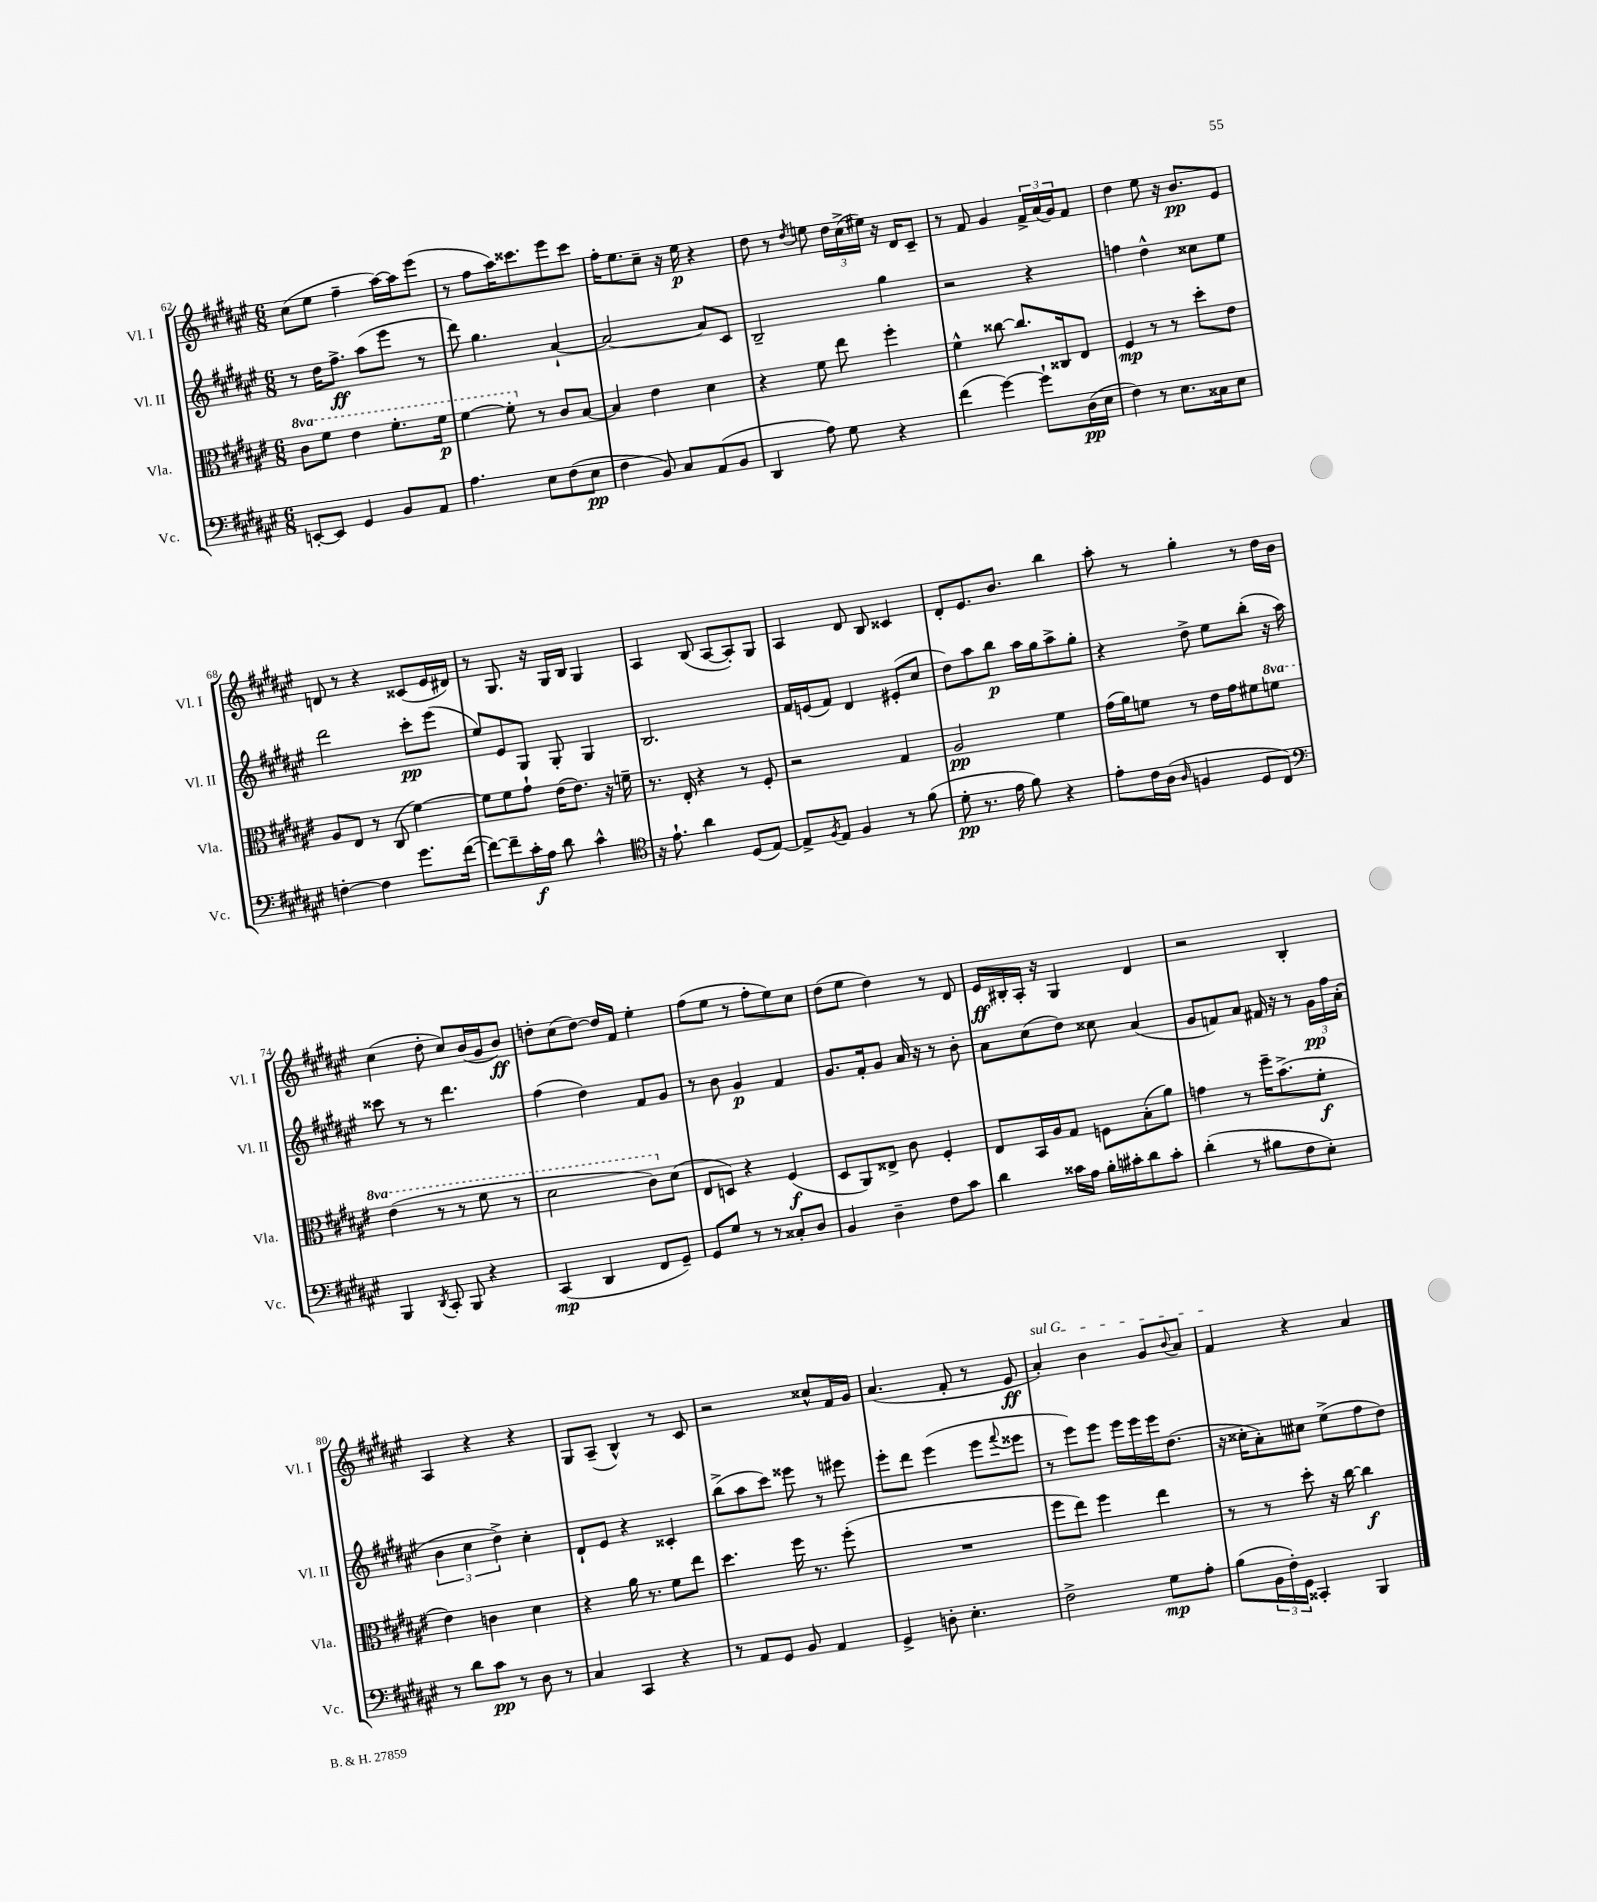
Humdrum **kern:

**kern	**dynam	**kern	**dynam	**kern	**dynam	**kern	**dynam
*part4	*part4	*part3	*part3	*part2	*part2	*part1	*part1
*staff4	*staff4	*staff3	*staff3	*staff2	*staff2	*staff1	*staff1
*I"Vc.	*	*I"Vla.	*	*I"Vl. II	*	*I"Vl. I	*
*I'Vc.	*	*I'Vla.	*	*I'Vl. II	*	*I'Vl. I	*
*clefF4	*	*clefC3	*	*clefG2	*	*clefG2	*
*k[f#c#g#d#a#e#]	*	*k[f#c#g#d#a#e#]	*	*k[f#c#g#d#a#e#]	*	*k[f#c#g#d#a#e#]	*
*M6/8	*	*M6/8	*	*M6/8	*	*M6/8	*
*	*	*8va	*	*	*	*	*
=62	=62	=62	=62	=62	=62	=62	=62
[8EEn'/L	.	8cc#\L	.	8r	.	(8cc#\L	.
8EE/J]	.	8ff#\J	.	16dd#\KL	.	8ee#\J	.
.	.	.	.	8.ff#^\J	ff	.	.
4GG#/	.	4ee#\	.	.	.	4ff#~\	.
.	.	.	.	(8aa#\L	.	.	.
8BB/L	.	8.ff#'\L	.	8eee#\J	.	[16aa#\LL)	.
.	.	.	.	.	.	16aa#\J]	.
8AA#/J	.	.	.	8r	.	(8eee#\J	.
.	.	16ff#\Jk	p	.	.	.	.
=63	=63	=63	=63	=63	=63	=63	=63
4.A#\	.	[4ff#\	.	8ddd#\)	.	8r	.
.	.	.	.	4.gg#\	.	8ff#\L	.
.	.	8ff#'\]	.	.	.	16aa#\K)	.
.	.	.	.	.	.	8.ccc##X\	.
*	*	*X8va	*	*	*	*	*
8E#\L	.	8r	.	.	.	.	.
(8F#\	.	8c#/L	.	[4a#`/	.	8eee#\	.
8E#\J	pp	[8B/J	.	.	.	8ccc##\J	.
=64	=64	=64	=64	=64	=64	=64	=64
4F#\	.	4B/]	.	2a#/_	.	16ff#'\KL	.
.	.	.	.	.	.	8.ee#\	.
8BB/)	.	4e#\	.	.	.	8cc#~\J	.
8C#/L	.	.	.	.	.	16r	.
.	.	.	.	.	.	16ee#\	p
(8AA#/	.	4d#\	.	8a#/L]	.	4r	.
8BB/J	.	.	.	8c#/J	.	.	.
=65	=65	=65	=65	=65	=65	=65	=65
4DD#/	.	4r	.	2B~/	.	8dd#\	.
.	.	.	.	.	.	8r	.
.	.	.	.	.	.	8qdd#/	.
8A#\)	.	8f#\	.	.	.	8een\	.
8G#\	.	8ee#\	.	.	.	24dd#\LL	.
.	.	.	.	.	.	(24cc#^\	.
.	.	.	.	.	.	24ee#X\JJ)	.
4r	.	4ff#'\	.	4gg#\	.	16r	.
.	.	.	.	.	.	16d#/KL	.
.	.	.	.	.	.	8c#~/J	.
=66	=66	=66	=66	=66	=66	=66	=66
(4f#\	.	4f#^^\	.	2r	.	8r	.
.	.	.	.	.	.	8f#/	.
[4g#\)	.	[8cc##X\	.	.	.	4g#/	.
.	.	8.cc##/L]	.	.	.	.	.
8g#`\L]	.	.	.	4r	.	24f#^/LL	.
.	.	.	.	.	.	(24a#/	.
.	.	16C##X/k	.	.	.	.	.
.	.	.	.	.	.	24g#/J)	.
(16D#\L	pp	8E#/J	.	.	.	8f#/J	.
16E#\JJ	.	.	.	.	.	.	.
=67	=67	=67	=67	=67	=67	=67	=67
4F#\)	.	4F#/	mp	4ffn\	.	4dd#\	.
8r	.	8r	.	4dd#^^\	.	8ee#\	.
8.E#\L	.	8r	.	.	.	16r	.
.	.	.	.	.	.	8.b/L	pp
.	.	8dd#'\L	.	8cc##X\L	.	.	.
16C##X\k	.	.	.	.	.	.	.
8E#\J	.	8e#\J	.	8ee#\J	.	8e#/J	.
!!LO:LB:g=z
=68	=68	=68	=68	=68	=68	=68	=68
[4Fn'\	.	8A#/L	.	2ddd#\	.	8dn/	.
.	.	8E#/J	.	.	.	8r	.
4F\]	.	8r	.	.	.	4r	.
.	.	(8C#/	.	.	.	.	.
8.g#\L	.	[4f#\)	.	8ccc#'\L	pp	(8c##X/L	.
.	.	.	.	(8eee#\J	.	16e#/L	.
([16f#\Jk	.	.	.	.	.	16d#X/JJ)	.
=69	=69	=69	=69	=69	=69	=69	=69
8f#\L_)	.	8f#\L]	.	8ee#/L)	.	8r	.
8f#~\]	.	8f#\	.	8e#/	.	8.G#/	.
16c#'\L	f	8g#`\J	.	8G#/J	.	.	.
16A#\JJ	.	.	.	.	.	16r	.
8d#\	.	(16e#\KL	.	8G#'/	.	16G#/LL	.
.	.	8.e#\J)	.	.	.	16B/JJ	.
4c#^^\	.	.	.	4G#/	.	4G#/	.
.	.	16r	.	.	.	.	.
.	.	16fn~\	.	.	.	.	.
=70	=70	=70	=70	=70	=70	=70	=70
*clefC4	*	*	*	*	*	*	*
16r	.	8.r	.	2.B/	.	4A#/	.
8.e#`\	.	.	.	.	.	.	.
.	.	16E#'/	.	.	.	.	.
4a#\	.	4r	.	.	.	(8B/	.
.	.	.	.	.	.	[8A#/L	.
(8D#/L	.	8r	.	.	.	8A#'/])	.
[8E#/J)	.	8F#'/	.	.	.	8G#/J	.
=71	=71	=71	=71	=71	=71	=71	=71
8E#^/L]	.	2r	.	16f#/LL	.	4A#/	.
.	.	.	.	(16en/J	.	.	.
8qF#/	.	.	.	.	.	.	.
8E#/J	.	.	.	8f#/J)	.	.	.
4F#/	.	.	.	4d#/	.	8d#/	.
.	.	.	.	.	.	8B/	.
8r	.	4G#/	.	(8e#X'/L	.	4c##X/	.
(8f#\	.	.	.	8cc#/J	.	.	.
=72	=72	=72	=72	=72	=72	=72	=72
8d#'\	pp	2A#/	pp	8dd#\L)	.	8d#'/L	.
8.r	.	.	.	8aa#\	.	8.e#/	.
.	.	.	.	8bb\J	p	.	.
16e#\	.	.	.	.	.	8.b/J	.
8f#\)	.	.	.	16aa#\LL	.	.	.
.	.	.	.	16gg#\J	.	.	.
4r	.	4f#\	.	8aa#^\	.	4bb\	.
.	.	.	.	8gg#'\J	.	.	.
=73	=73	=73	=73	=73	=73	=73	=73
8e#'\L	.	(16g#\LL	.	4r	.	8aa#'\	.
.	.	16a#\J)	.	.	.	.	.
16c#\L	.	8fn\J	.	.	.	8r	.
(16A#\JJ	.	.	.	.	.	.	.
16qqA#/	.	.	.	.	.	.	.
4Fn/	.	8r	.	8dd#^\	.	4gg#'\	.
.	.	16e#\LL	.	8ee#\L	.	.	.
.	.	16g#\J	.	.	.	.	.
8D#/L	.	8f#X\	.	(8bb'\J	.	8r	.
*	*	*8va	*	*	*	*	*
8C#/J)	.	8ffn\J	.	16r	.	16dd#\LL	.
.	.	.	.	16aa#\)	.	16b\JJ	.
!!LO:LB:g=z
=74	=74	=74	=74	=74	=74	=74	=74
*clefF4	*	*	*	*	*	*	*
4BBB/	.	(4ee#\	.	8ccc##X\	.	(4cc#\	.
.	.	.	.	8r	.	.	.
8qDD#/	.	.	.	.	.	.	.
8CC#'/	.	8r	.	8r	.	8dd#'\	.
8BBB/	.	8r	.	4.ddd#\	.	8cc#/L)	.
4r	.	8ff#\	.	.	.	(16b/L	.
.	.	.	.	.	.	16g#/J	.
.	.	8r	.	.	.	8b/J)	ff
=75	=75	=75	=75	=75	=75	=75	=75
(4CC#/	mp	2dd#\	.	(4ff#\	.	8ddn'\L	.
.	.	.	.	.	.	(8cc#\	.
4DD#/	.	.	.	4dd#\)	.	[8dd\J)	.
.	.	.	.	.	.	16dd/LL]	.
.	.	.	.	.	.	16f#/JJ	.
8FF#/L	.	8cc#\L)	.	8f#/L	.	4ee#'\	.
*	*	*X8va	*	*	*	*	*
8GG#~/J)	.	(8d#\J	.	8g#/J	.	.	.
=76	=76	=76	=76	=76	=76	=76	=76
8GG#/L	.	8E#/L	.	8r	.	(8ff#\L	.
8G#/J	.	8Dn/J)	.	8b\	.	8ee#\J	.
8r	.	4r	.	4g#/	p	8r	.
8r	.	.	.	.	.	8ff#'\L	.
8C##X'/L	.	(4F#/	f	4f#/	.	8ee#\)	.
8D#/J	.	.	.	.	.	8cc#\J	.
=77	=77	=77	=77	=77	=77	=77	=77
4BB/	.	8D#/L	.	8.g#/L	.	(8dd#\L	.
.	.	8AA#/)	.	.	.	8ee#\J	.
.	.	.	.	16f#'/k	.	.	.
4D#~\	.	8E##X^/J	.	8g#/J	.	4dd#\)	.
.	.	8c#\	.	16a#/	.	.	.
.	.	.	.	16r	.	.	.
8F#\L	.	4F#'/	.	8r	.	8r	.
8c#\J	.	.	.	8b'\	.	8d#/	.
=78	=78	=78	=78	=78	=78	=78	=78
4d#\	.	8E#/L	.	8a#\L	.	16e#/LL	ff
.	.	.	.	.	.	16B#X'/	.
.	.	16BB/L	.	(8cc#\	.	16A#'/JJ	.
.	.	16A#/J	.	.	.	16r	.
16c##X\LL	.	8G#/J	.	8dd#\J)	.	4G#/	.
16A#\JJ	.	.	.	.	.	.	.
16B'\LL	.	8Fn\L	.	8cc##X\	.	.	.
16c#X'\J	.	.	.	.	.	.	.
8d#\	.	(8B'\	.	(4a#/	.	4d#/	.
8c#'\J	.	8a#\J)	.	.	.	.	.
=79	=79	=79	=79	=79	=79	=79	=79
(4d#'\	.	4gn\	.	8g#/L	.	2r	.
.	.	.	.	8fn/)	.	.	.
8r	.	8r	.	8a#/J	.	.	.
8B#X\L	.	16ff#~\KL	.	16f#X/	.	.	.
.	.	(8.b^\	.	16r	.	.	.
8F#\	.	.	.	8r	.	4B'/	.
8E#'\J)	.	8f#'\J	f	24g#\LL	pp	.	.
.	.	.	.	24ff#\	.	.	.
.	.	.	.	(24a#'\JJ	.	.	.
!!LO:LB:g=z
=80	=80	=80	=80	=80	=80	=80	=80
8r	.	4e#\)	.	6b\	.	4A#/	.
8d#\L	.	.	.	.	.	.	.
.	.	.	.	6cc#\	.	.	.
8c#\J	pp	4cn\	.	.	.	4r	.
.	.	.	.	6dd#^\)	.	.	.
8r	.	.	.	.	.	.	.
8D#\	.	4d#\	.	4cc#'\	.	4r	.
8r	.	.	.	.	.	.	.
=81	=81	=81	=81	=81	=81	=81	=81
4C#/	.	4r	.	8d#`/L	.	8G#/L	.
.	.	.	.	8e#/J	.	(8A#~/J	.
4CC#/	.	16a#\	.	4r	.	4B^^/)	.
.	.	8.r	.	.	.	.	.
4r	.	8f#\L	.	4c##X'/	.	8r	.
.	.	8ee#\J	.	.	.	8c#/	.
=82	=82	=82	=82	=82	=82	=82	=82
8r	.	4.dd#\	.	(8bb^\L	.	2r	.
8AA#/L	.	.	.	8aa#\	.	.	.
8GG#/J	.	.	.	8ccc#\J)	.	.	.
8BB/	.	16ff#\	.	8eee##X\	.	.	.
.	.	8.r	.	.	.	.	.
4AA#/	.	.	.	8r	.	8cc##X^^/L	.
.	.	(8ff#'\	.	8eee#X\	.	16f#/L	.
.	.	.	.	.	.	16g#/JJ	.
=83	=83	=83	=83	=83	=83	=83	=83
4GG#^/	.	2.r	.	8eee#'\L	.	(4.a#/	.
.	.	.	.	8ddd#\J	.	.	.
8Dn'\	.	.	.	(4eee#\	.	.	.
4.E#'\	.	.	.	.	.	8f#'/	.
.	.	.	.	8eee#\L	.	8r	.
.	.	.	.	8qqfff#/	.	.	.
.	.	.	.	8eee##X\J	.	8e#/	ff
=84	=84	=84	=84	=84	=84	=84	=84
!	!	!	!	!	!	!LO:TX:a:i:t=sul G	!
2F#^\	.	8ff#\L	.	8r	.	4a#'/)	.
.	.	8ee#\J)	.	8eee#\L)	.	.	.
.	.	4ff#\	.	8eee#\J	.	4b\	.
.	.	.	.	16eee#\LL	.	.	.
.	.	.	.	16eee#\	.	.	.
8G#\L	mp	4ee#\	.	16eee#\J	.	8g#/L	.
.	.	.	.	(8.dd#\J	.	.	.
.	.	.	.	.	.	8qqb/	.
8A#'\J	.	.	.	.	.	8a#/J	.
=85	=85	=85	=85	=85	=85	=85	=85
(8B\L	.	8r	.	16r	.	4f#/	.
.	.	.	.	16cc##X'\KL	.	.	.
24BB\L	.	8r	.	8a#'\)	.	.	.
24F#'\)	.	.	.	.	.	.	.
24GG#\JJ	.	.	.	.	.	.	.
4CC##X'/	.	8dd#'\	.	8cc#X\J	.	4r	.
.	.	16r	.	(8ee#^\L	.	.	.
.	.	[16cc#\	.	.	.	.	.
4BBB/	.	4cc#\]	f	8ff#\	.	4a#/	.
.	.	.	.	8dd#\J)	.	.	.
==	==	==	==	==	==	==	==
*-	*-	*-	*-	*-	*-	*-	*-
